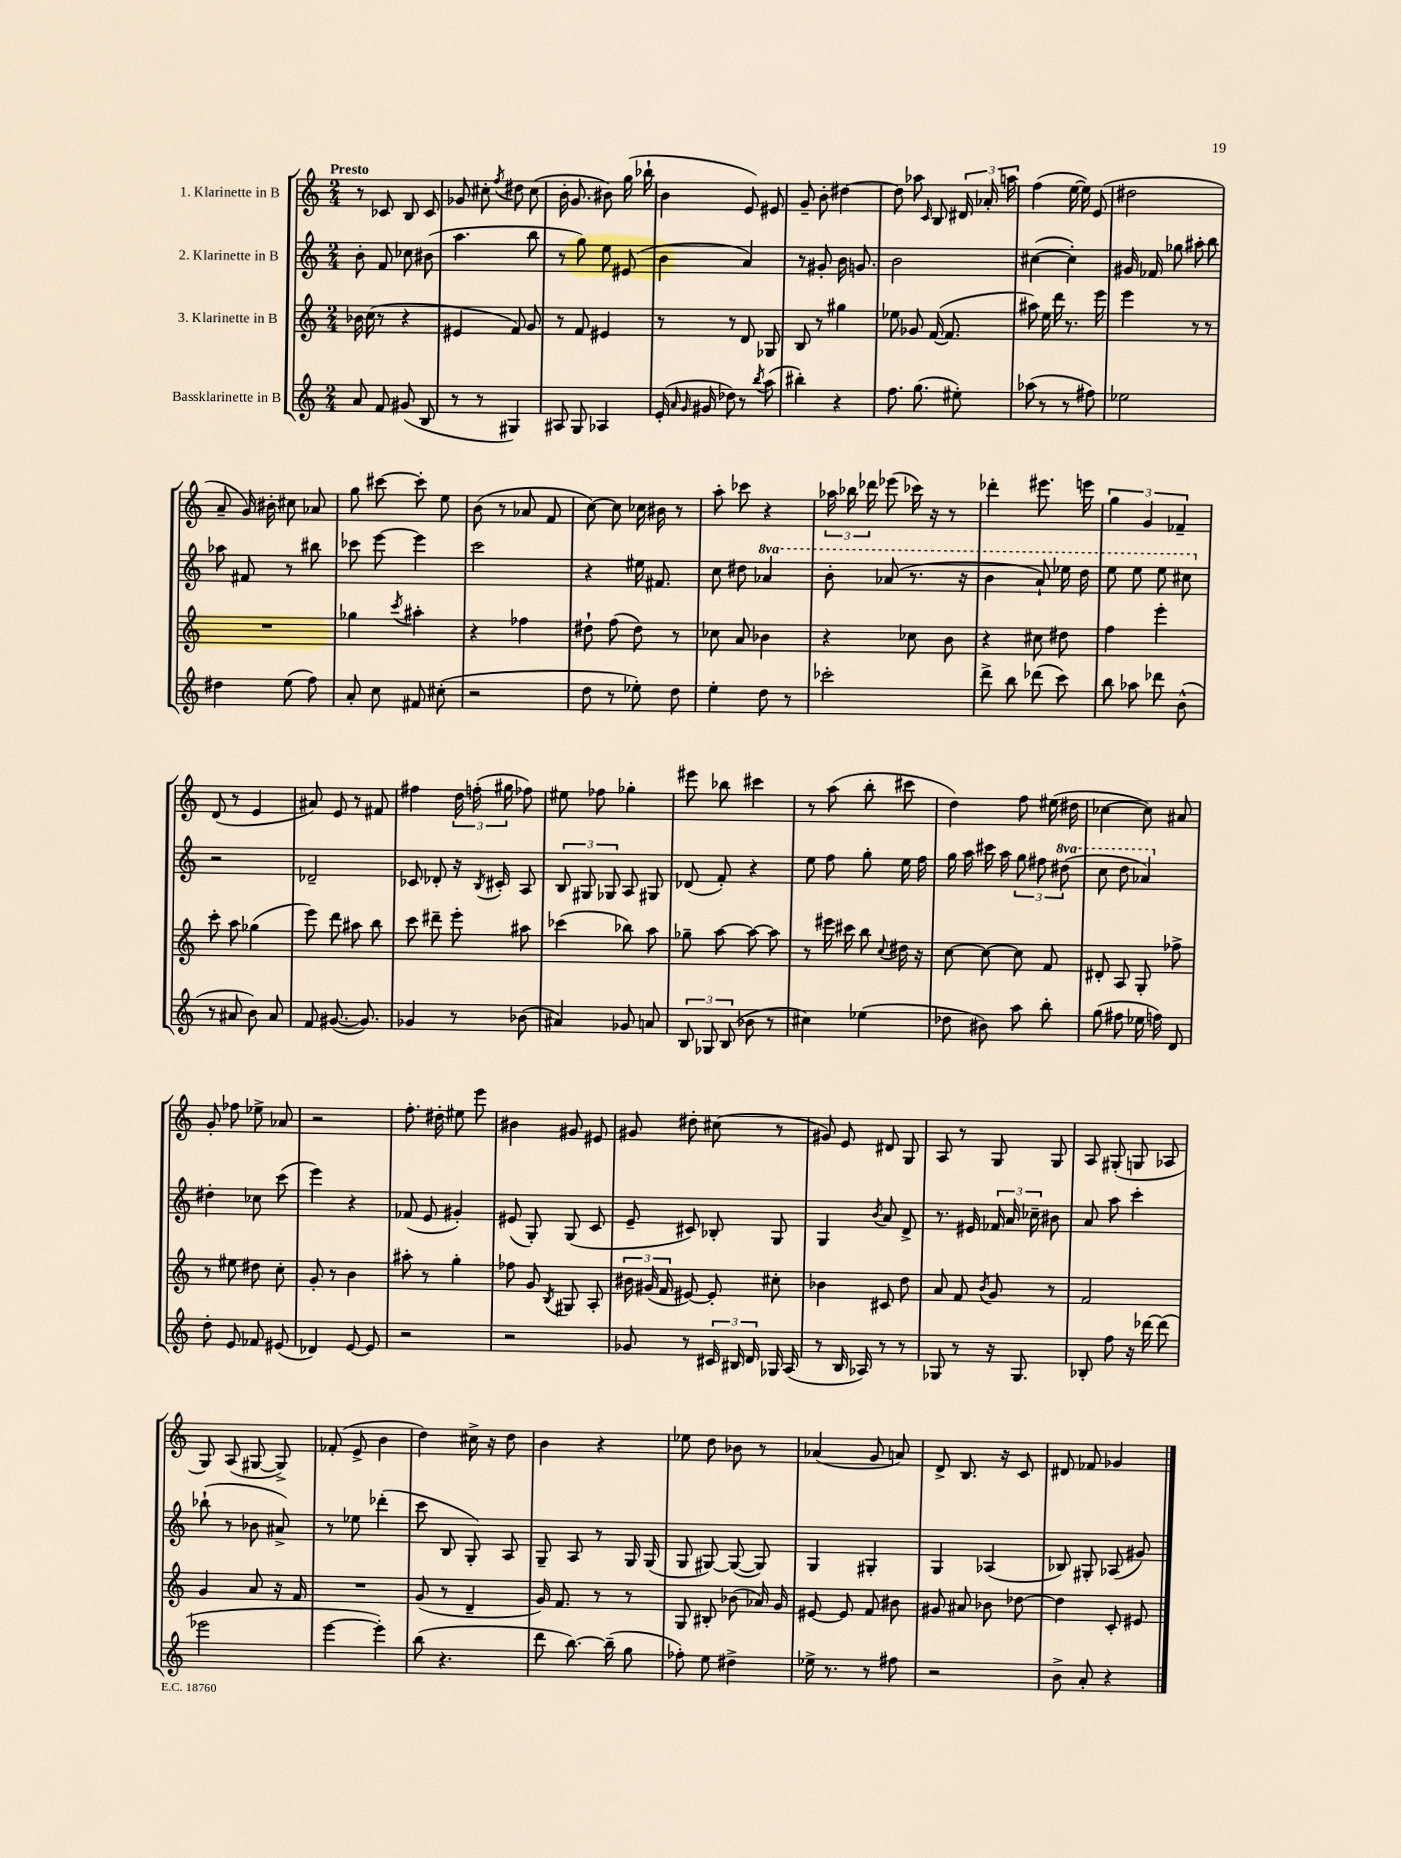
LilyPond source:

<<
\new StaffGroup <<
\new Staff = "s0" \with { instrumentName = "1. Klarinette in B" } {
    \clef treble \key c \major \numericTimeSignature \time 2/4 \tempo "Presto"
    \autoBeamOff r8 ces'8 b8 ces'8 |
    ges'8 cis''8-. \acciaccatura { f''8 } dis''8 cis''8( |
    b'16-. g'8. bis'8) g''16( bes''16-! |
    b'4 e'8) eis'8 |
    g'8-- b'8-. dis''4~ |
    dis''8 aes''8 \grace { c'16 } b8 \tuplet 3/2 { dis'16 aes'16-. a''16 } |
    f''4( e''16~ e''16) e'8( |
    dis''2 |
    a'8-- g'16) bis'16-. cis''8 aes'8 |
    g''8 cis'''8~ cis'''8-. e''8 |
    b'8( r8 aes'8 f'8 |
    c''8~) c''8 ces''16 bis'16 r8 |
    a''8-. ces'''8 r4 |
    \tuplet 3/2 { aes''16 bes''16 des'''16 } ees'''8( ces'''16) r16 r8 |
    des'''4-. eis'''8. e'''16 |
    \tuplet 3/2 { g''4 g'4 fes'4-- } |
    d'8( r8 e'4 |
    ais'8) e'8 r8 fis'8 |
    fis''4 \tuplet 3/2 { d''16 f''16-.( gis''16 } fes''8) |
    eis''8 fes''8 ges''4-. |
    eis'''8 bes''8 cis'''4 |
    r8 a''8( b''8-. cis'''8 |
    d''4) f''8 eis''16( dis''16 |
    ces''4~ ces''8) ais'8 |
    g'8-. fes''8 ees''8-> aes'8 |
    r2 |
    f''8.-. dis''16-. eis''8 e'''8 |
    bis'4 gis'8 eis'8 |
    gis'8 dis''8-. cis''8( r8 |
    gis'8) e'8 dis'8 g8 |
    a8 r8 g8 g8 |
    a8 gis8-.( g8 aes8 |
    g8) a8( gis8~ gis8->) |
    fes'8-.( e'8-> b'4 |
    d''4) cis''16-> r16 d''8 |
    b'4 r4 |
    ees''8 d''8 bes'8 r8 |
    aes'4( g'8 a'8) |
    d'8-> b8. r16 c'8 |
    dis'8 fes'8 ges'4 \bar "|." |
}
\new Staff = "s1" \with { instrumentName = "2. Klarinette in B" } {
    \clef treble \key c \major \numericTimeSignature \time 2/4 \set Staff.ottavationMarkups = #ottavation-simple-ordinals
    \autoBeamOff b'8-. f'8 ces''8 bis'8( |
    a''4. b''8 |
    r8 g''8) e''8 eis'8( |
    b'4 a'4) |
    r8 gis'8-. b'16 g'8. |
    b'2 |
    cis''4~( cis''4-.) |
    gis'16 fes'16 ges''8 ais''8-. b''8 |
    aes''8 fis'8 r8 bis''8 |
    ces'''8 e'''8~ e'''4 |
    c'''2 |
    r4 eis''16 fis'8. |
    c''8 dis''8 \ottava #1 aes''4 |
    b''8-. aes''8( r8. r16 |
    b''4 a''8-!) ees'''16 d'''16 |
    e'''8 e'''8 e'''8 cis'''8 \ottava #0 |
    r2 |
    des'2-- |
    ces'8 des'8-. r16 \acciaccatura { b8 } cis'16-. a8 |
    \tuplet 3/2 { b8 gis8 ges8 } a8 gis8 |
    des'8( f'8-.) r4 |
    e''8 f''8 g''8-. e''16 f''16 |
    g''16 a''16 cis'''16 a''16 \tuplet 3/2 { g''8 fis''8 \ottava #1 dis'''8( } |
    c'''8 d'''8 aes''4) \ottava #0 |
    dis''4-. ces''8 c'''8( |
    e'''4) r4 |
    fes'8( e'8 gis'4-.) |
    eis'8( g8-.) g8( c'8 |
    e'8-- cis'8) bes8-. g8 |
    g4 \acciaccatura { b'8 } a'8 d'8-> |
    r8. eis'16 \tuplet 3/2 { fes'16 a'16 ces''16-- } bis'8 |
    a'8 a''8 c'''4-. |
    bes''8-!( r8 bes'8 ais'8->) |
    r8 ees''8 des'''4-.( |
    c'''8 b8 g8-.) a8 |
    g8-- a8 r8 g16 g16( |
    g8 gis8~) gis8~( gis8) |
    g4 gis4-. |
    g4 aes4( |
    bes8) gis8-. aes8( gis'8) \bar "|." |
}
\new Staff = "s2" \with { instrumentName = "3. Klarinette in B" } {
    \clef treble \key c \major \numericTimeSignature \time 2/4
    \autoBeamOff bes'16 c''16( r8 r4 |
    eis'4 f'8) g'8 |
    r8 f'8 eis'4 |
    r8 r8 d'8 ges8 |
    b8 r8 gis''4 |
    ees''8 ges'8 f'16~( f'8. |
    ais''8) e''16 d'''16 r8. e'''16 |
    e'''4 r8 r8 |
    R2 |
    ges''4 \acciaccatura { c'''8 } ais''4-. |
    r4 fes''4 |
    dis''8-! f''8( dis''8) r8 |
    ces''8 a'8 bes'4 |
    r4 ces''8 b'8 |
    r4 cis''8 dis''8 |
    f''4 e'''4-. |
    c'''8-. a''8 ges''4( |
    e'''8) d'''8 ais''8 b''8 |
    c'''8 dis'''8-- e'''8-. ais''8 |
    ces'''4( bes''8) a''8 |
    ges''8-- a''8~ a''8~ a''8 |
    r8 eis'''16 cis'''16 b''8 \appoggiatura { c''8 } dis''16 r16 |
    c''8~ c''8~ c''8 f'8 |
    dis'8-. a8 g8-. fes''8-> |
    r8 eis''8 dis''8 c''8-. |
    g'8-. r8 b'4 |
    ais''8-. r8 g''4-. |
    fes''8 g'8 \acciaccatura { b8 } gis8 a8-. |
    \tuplet 3/2 { bis'16 gis'16( f'16 } eis'8~) eis'8-. cis''8-. |
    bes'4 cis'8 d''8 |
    a'8 f'8 \acciaccatura { b'8 } g'8 r8 |
    f'2 |
    g'4 a'8 r16 f'16 |
    R2 |
    g'8( r8 d'4-- |
    g'16) f'8. r8 r8 |
    g8 bis8-. bes'8( aes'16) g'16 |
    eis'8~ eis'8 f'8 bis'8 |
    gis'8 ais'8 bes'8 des''8~ |
    des''4 c'8-. eis'8 \bar "|." |
}
\new Staff = "s3" \with { instrumentName = "Bassklarinette in B" } {
    \clef treble \key c \major \numericTimeSignature \time 2/4
    \autoBeamOff a'8 f'8 gis'8( b8 |
    r8 r8 gis4) |
    ais8 g8 aes4 |
    e'16-.( \grace { a'16 g'16 } gis'16 des''8) r8 \acciaccatura { b''8 } a''8( |
    bis''4-.) r4 |
    f''8. g''8.( eis''8-.) |
    aes''8( r8 r8 fis''8) |
    ees''2 |
    dis''4 e''8( f''8) |
    a'8-. c''8 fis'8 cis''8-.( |
    r2 |
    d''8 r8 ees''8-.) d''8 |
    e''4-. d''8 r8 |
    ces'''2-. |
    d'''8-> b''8 des'''8( c'''8) |
    b''8 aes''8 des'''8 b'8-^( |
    r8 ais'8 b'8) ais'8 |
    f'8 gis'8.~( gis'8.) |
    ges'4 r8 bes'8( |
    ais'4) ges'8 a'8 |
    \tuplet 3/2 { b8 ges8 b8( } bes'8 r8 |
    cis''4) ees''4( |
    des''8 bis'8) a''8 b''8-. |
    g''8( fis''8 ees''16 f''16) d'8 |
    d''8-. e'8 fes'8 eis'8( |
    des'4) e'8~ e'8 |
    r2 |
    r2 |
    ges'8 r8 \tuplet 3/2 { cis'16 bis16 d'16 } ges16 a16( |
    r8 b16 aes16) r8 r8 |
    ges8 r8 r16 ges8. |
    bes8-. f''8 r16 des'''16~ des'''8( |
    ees'''2 |
    e'''4~ e'''4-.) |
    b''8( r4. |
    d'''8 b''8.~) b''16--( g''8 |
    fes''8-.) e''8 dis''4-> |
    ees''16-> r8. r8 fis''8 |
    r2 |
    b'8-> a'8-. r4 \bar "|." |
}
>>
>>
\layout { \context { \Score \remove "Bar_number_engraver" } }
